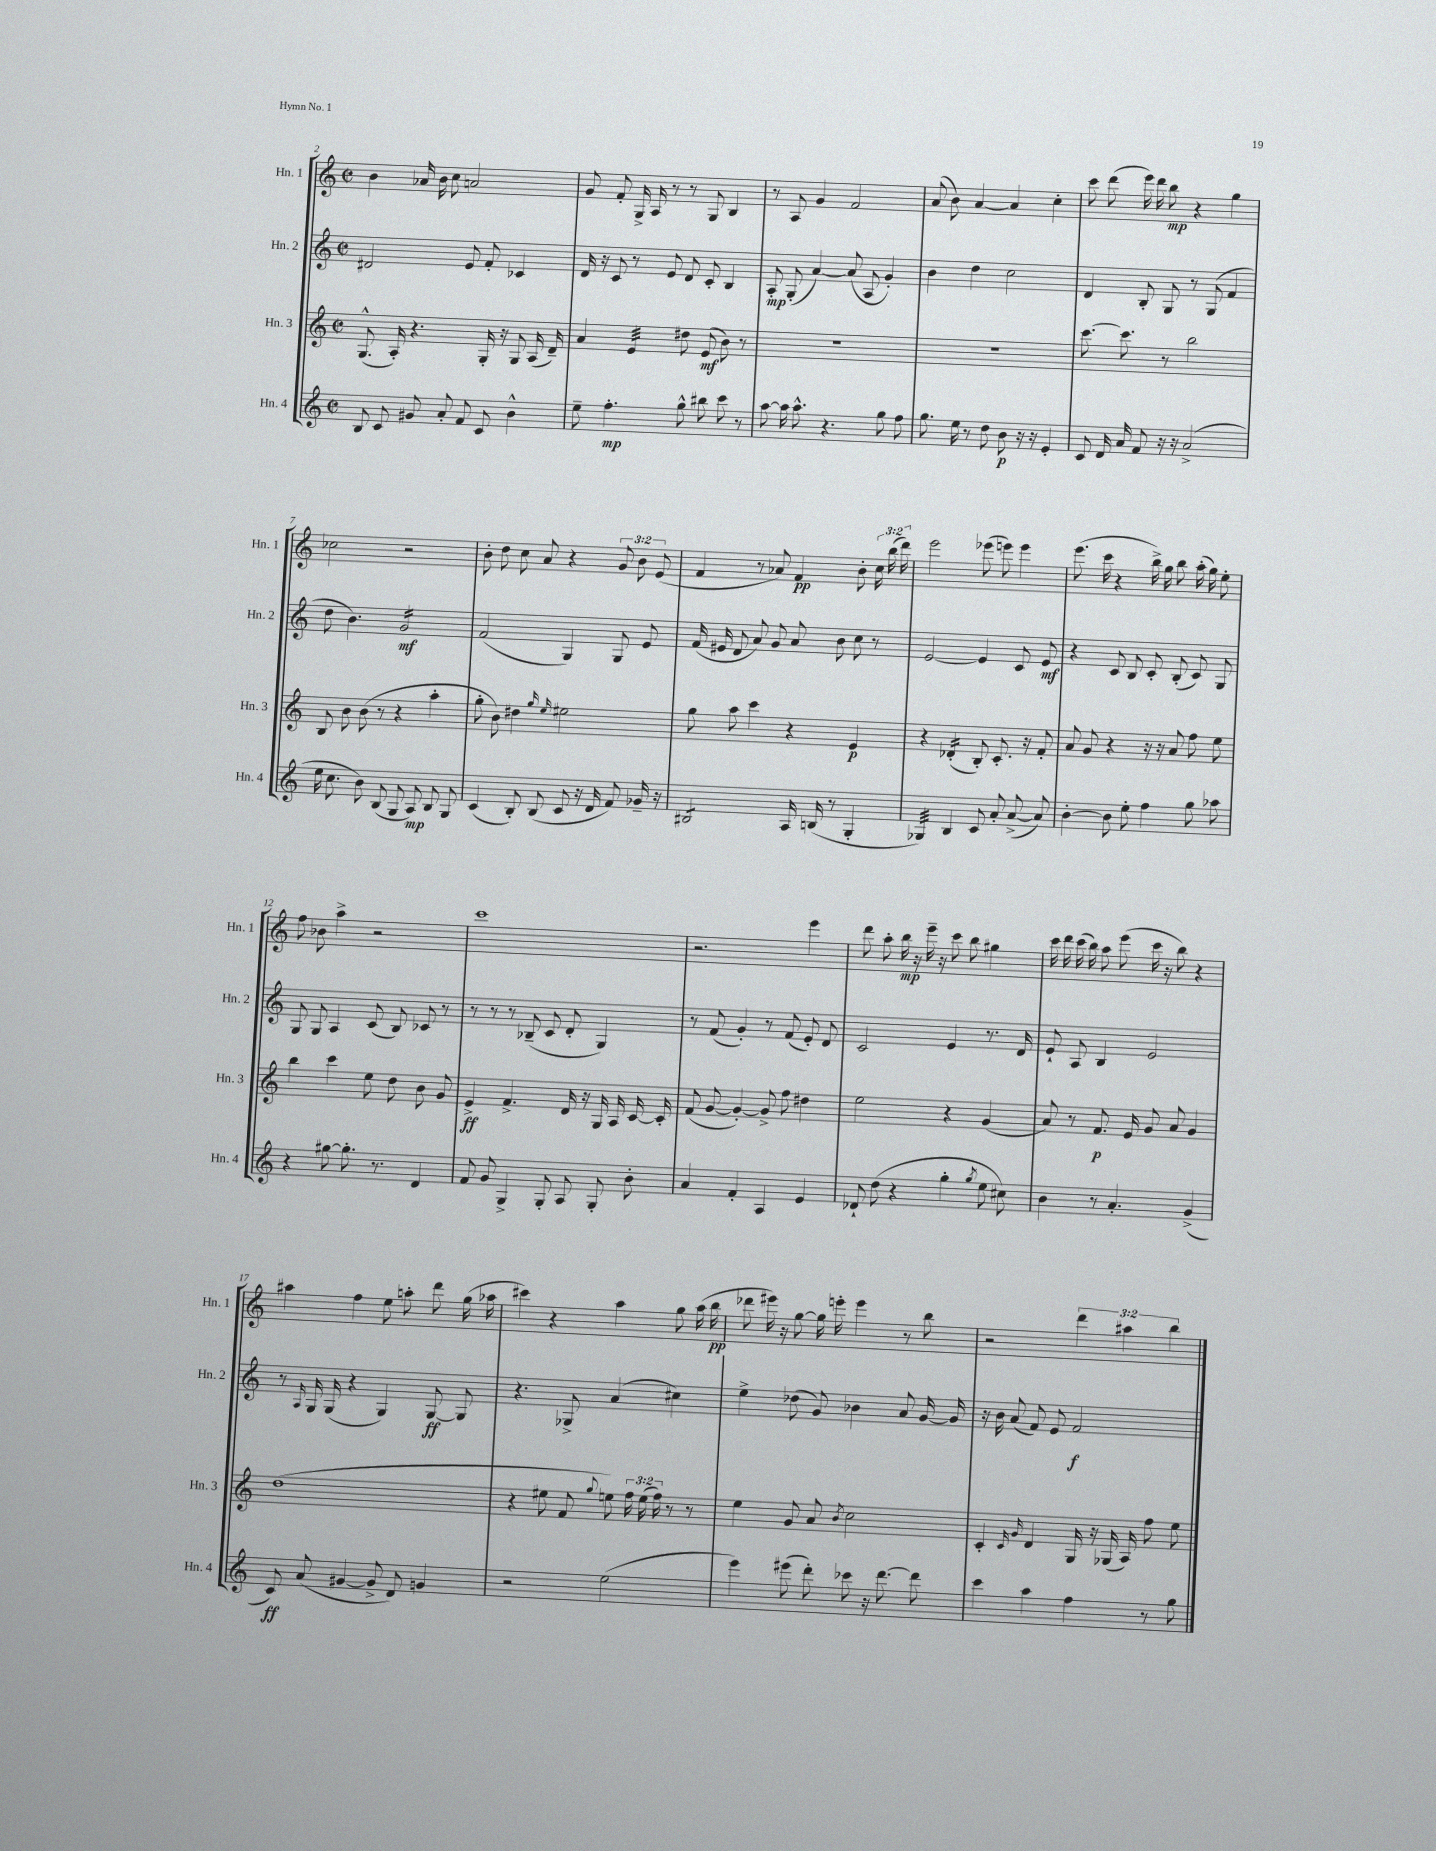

**kern	**kern	**kern	**kern
*staff4	*staff3	*staff2	*staff1
*clefG2	*clefG2	*clefG2	*clefG2
*k[]	*k[]	*k[]	*k[]
*M2/2	*M2/2	*M2/2	*M2/2
*met(c|)	*met(c|)	*met(c|)	*met(c|)
8B/	(8.G^^/	2d#/	4b\
8c/	.	.	.
.	16A'/)	.	.
8g#/	4.r	.	16a-/
.	.	.	16b\
8a'/	.	.	8cc\
8f/	.	8e/	2a/
8c/	16G'/	8f'/	.
.	16r	.	.
4b^^\	8G/	4c-/	.
.	(16A/	.	.
.	16d~/)	.	.
=	=	=	=
8ee~\	4a/	16d/	8g/
.	.	16r	.
4.ff'\	.	8c/	8f'/
.	4e/	8r	16G^/
.	.	.	16A/
.	.	8e/	8r
8gg^^\	8dd#\	8d/	8r
8bb#\	(8e/	8c'/	8G/
8ccc\	8b\)	4B/	4B/
8r	8r	.	.
=	=	=	=
[8aa\	1r	8A'/	8r
16aa\]	.	(8G'/	8A/
8.aa^^\	.	.	.
.	.	[4a/)	4g/
4.r	.	.	.
.	.	(8a/]	2f/
.	.	8A/	.
8gg\	.	4g'/)	.
8ff\	.	.	.
=	=	=	=
8.gg\	1r	4b\	(8a/
.	.	.	8b\)
16ee\	.	.	.
8r	.	4dd\	[4a/
8dd\	.	.	.
8b\	.	2cc\	4a/]
16r	.	.	.
16r	.	.	.
4e'/	.	.	4cc'\
=	=	=	=
8c/	[8.ccc\	4d/	8ccc\
16d/	.	.	(8ddd\
16a/	8.ccc\]	.	.
8f/	.	8B'/	16eee\)
.	.	.	16ddd\
16r	8r	8G/	8bb\
16r	.	.	.
(2a^/	2bb\	8r	4r
.	.	(8G/	.
.	.	4f/	4gg\
=	=	=	=
16ee\	8B/	8dd\	2cc-\
8.cc\	.	.	.
.	8b\	4.b\)	.
8b\)	(8b\	.	.
(8B/	8r	.	.
8G/	4r	2g/	2r
8A/)	.	.	.
8B/	4aa'\	.	.
8G/	.	.	.
=	=	=	=
(4c/	8gg'\	(2f/	8b'\
.	8b\)	.	8dd\
8B'/)	4dd#\	.	8cc\
(8B/	.	.	8a/
.	16qqgg/	.	.
.	16qqee/	.	.
8c/	2ee#\	4G/)	4r
16r	.	.	.
16d/	.	.	.
8f/)	.	8G/	12g/
.	.	.	12b\
16g-~/	.	8e/	.
.	.	.	(12e/
16r	.	.	.
=	=	=	=
2B#/	8gg\	(16f/	4f/
.	.	16e#/	.
.	8aa\	8d/	.
.	4ccc\	8a/)	8r
.	.	8g/	8a-/)
16A/	4r	8a/	4f/
(16B/	.	.	.
8r	.	8b\	.
4G'/	4e/	8cc\	8b'\
.	.	8r	24cc\
.	.	.	(24bb\
.	.	.	24ddd\)
=	=	=	=
4G-/)	4r	[2e/	2eee\
4B/	(4d-'/	.	.
8c/	8B'/)	4e/]	(8eee-\
8a'/	8.c'/	.	8eee\)
([8a^/	.	8c/	4eee\
.	16r	.	.
8a/])	8f'/	8e/	.
=	=	=	=
[4b'\	8a/	4r	(8.eee\
.	8g/	.	.
.	.	.	16ccc\
8b\]	4r	8c/	4r
8ee'\	.	8B/	.
4ff\	16r	8c'/	16bb^\)
.	16r	.	16gg\
.	8a/	(8B'/	8bb\
8gg\	8ff\	8c/)	(16aa'\
.	.	.	16gg\)
8aa-\	8ee\	8G/	8ee'\
=	=	=	=
4r	4bb\	8G/	8ff\
.	.	8G/	8b-\
[8gg#\	4ccc\	4A/	4aa^\
8.gg#'\]	.	.	.
.	8ee\	(8c/	2r
8.r	.	.	.
.	8dd\	8B/)	.
4d/	8b\	8c-/	.
.	8g/	8r	.
=	=	=	=
8f/	4e^/	8r	1ccc
8g/	.	8r	.
4G^/	4.f^/	8r	.
.	.	(8B-~/	.
8G'/	.	8c/	.
8A/	16d/	8d'/	.
.	16r	.	.
8G'/	16G/	4G/)	.
.	16A/	.	.
8b'\	[16c/	.	.
.	16c'/]	.	.
=	=	=	=
4a/	(8f/	8r	2.r
.	[8g/	(8f/	.
4f'/	4g'/_)	4g'/)	.
4A/	8g^/]	8r	.
.	8ff\	(8f/	.
4e/	4dd#\	8e'/)	4eee\
.	.	8d/	.
=	=	=	=
8d-`/	2ee\	2c/	8ddd\
(8dd\	.	.	8aa'\
4r	.	.	16bb\
.	.	.	16r
.	.	.	16eee~\
.	.	.	16r
4gg'\	4r	4e/	8ccc\
.	.	.	8bb\
8qgg/	.	.	.
8ee\	(4g/	8.r	4gg#\
8cc#\)	.	.	.
.	.	16d/	.
=	=	=	=
4b\	8a/)	8e`/	16ccc\
.	.	.	16ddd\
.	8r	8A/	(16ccc\
.	.	.	16bb\)
8r	8.f/	4B/	8aa\
4.a'/	.	.	(8eee\
.	16e/	.	.
.	8g/	2e/	16ccc\
.	.	.	16r
.	8a/	.	8bb\)
(4g^/	4g/	.	4r
=	=	=	=
8c/)	(1dd	8r	4aa#\
.	.	16qqA/	.
(8a/	.	16G/	.
.	.	(16G/	.
[4g#/	.	4r	4ff\
8g#^/]	.	4G/)	8ee\
8d/)	.	.	8aa'\
4g/	.	[8G/	8ddd\
.	.	8G/]	(16gg\
.	.	.	16aa-\
=	=	=	=
2r	4r	4.r	4ccc#\)
.	8ee#\	.	4r
.	8f/	8G-^/	.
.	8qqgg/	.	.
(2ee\	8ee\)	(4a/	4aa\
.	24ff\	.	.
.	(24ee\	.	.
.	24ff\)	.	.
.	8r	4cc#\)	8gg\
.	8r	.	(16aa\
.	.	.	16bb\
=	=	=	=
4eee\)	4ee\	4ee^\	8ddd-\
.	.	.	16eee#\)
.	.	.	16r
(8eee#\	8g/	(8dd-\	[8gg\
8ddd'\)	8a/	8g/)	16gg\]
.	.	.	16eee'\
.	8qb/	.	.
8ccc-\	2cc\	4b-\	4eee\
16r	.	.	.
[8.ddd\	.	.	.
.	.	8a/	8r
8ddd\]	.	[16g/	8bb\
.	.	16g/]	.
=	=	=	=
4ccc\	4c'/	16r	2r
.	.	16b\	.
.	.	(8a/	.
.	16qqc/	.	.
.	16qqg/	.	.
4aa\	4d/	8f/)	.
.	.	8e/	.
4ff\	16G/	2f/	6ddd\
.	16r	.	.
.	(16G-/	.	.
.	.	.	6aa#\
.	16A/)	.	.
8r	8ff\	.	.
.	.	.	6bb\
8gg\	8ee\	.	.
==	==	==	==
*-	*-	*-	*-
